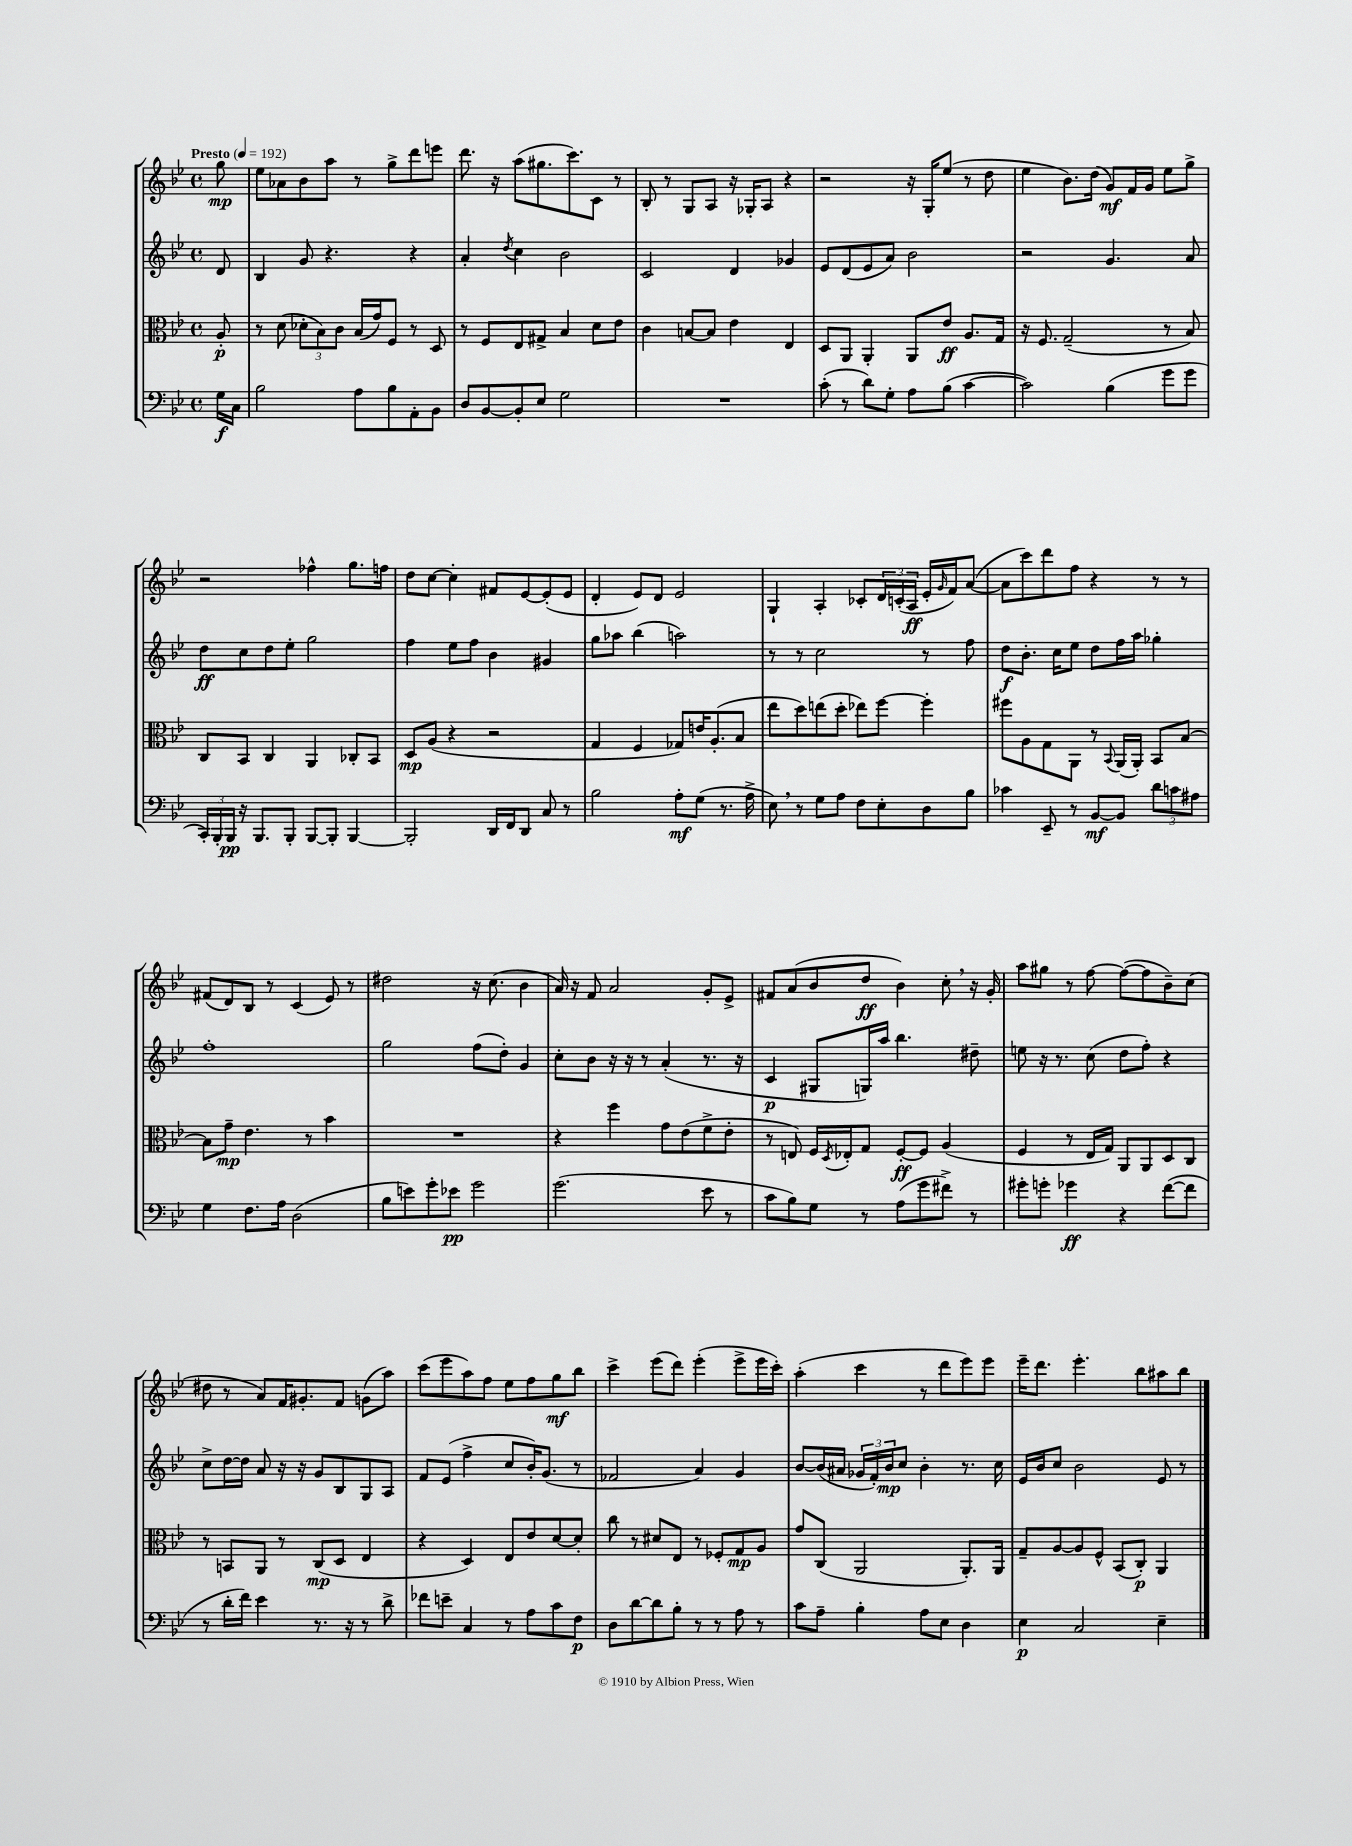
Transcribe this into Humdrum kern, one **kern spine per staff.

**kern	**kern	**kern	**kern
*staff4	*staff3	*staff2	*staff1
*clefF4	*clefC3	*clefG2	*clefG2
*k[b-e-]	*k[b-e-]	*k[b-e-]	*k[b-e-]
*M4/4	*M4/4	*M4/4	*M4/4
*met(c)	*met(c)	*met(c)	*met(c)
*MM192	*MM192	*MM192	*MM192
16G	8A'	8d	8gg
16C	.	.	.
=	=	=	=
2B-	8r	4B-	8ee-
.	(8d	.	8a-
.	12d-'	8g	8b-
.	12B-)	.	.
.	.	4.r	8aa
.	12c	.	.
8A	(16B-	.	8r
.	16g)	.	.
8B-	8F	.	8gg^
8AA'	8r	4r	8ddd
8BB-	8D	.	8eee
=	=	=	=
8D	8r	4a'	8.ddd
[8BB-	8F	.	.
.	.	.	16r
.	.	8qdd	.
8BB-']	8E-	4cc	(8aa
8E-	8G#^	.	8.gg#
2G	4B-	2b-	.
.	.	.	8.ccc)
.	8d	.	8c
.	8e-	.	8r
=	=	=	=
1r	4c	2c	8B-'
.	.	.	8r
.	[8B	.	8G
.	8B]	.	8A
.	4e-	4d	16r
.	.	.	16G-'
.	.	.	8A
.	4E-	4g-	4r
=	=	=	=
(8c'	8D	8e-	2r
8r	8AA	(8d	.
8d)	4AA'	8e-	.
8G'	.	8a)	.
8A	8AA	2b-	16r
.	.	.	16G'
(8B-	8e-	.	(8ee-
[4c	8.A	.	8r
.	.	.	8dd
.	16G	.	.
=	=	=	=
2c])	16r	2r	4ee-
.	8.F	.	.
.	(2G~	.	8.b-)
.	.	.	(16dd
(4B-	.	4.g	8g)
.	.	.	16f
.	.	.	16g
8g	8r	.	8ee-
8g	8B-)	8a	8gg^
=	=	=	=
24CC')	8C	8dd	2r
24BBB-'	.	.	.
24BBB-	.	.	.
16r	8BB-	8cc	.
8.BBB-	.	.	.
.	4C	8dd	.
8BBB-'	.	8ee-'	.
[8BBB-	4AA	2gg	4ff-^^
8BBB-']	.	.	.
[4BBB-	8C-'	.	8.gg
.	8BB-	.	.
.	.	.	16ff
=	=	=	=
2BBB-']	8D	4ff	8dd
.	(8A	.	[8cc
.	4r	8ee-	4cc']
.	.	8ff	.
16DD	2r	4b-	8f#
16FF	.	.	.
8DD	.	.	[8e-
8C	.	4g#	(8e-']
8r	.	.	8e-
=	=	=	=
2B-	4G	8gg	4d'
.	.	8aa-	.
.	4F	(4bb-	8e-)
.	.	.	8d
8A'	8G-)	2aa)	2e-
(8G	16e	.	.
.	(8.A'	.	.
8.r	.	.	.
.	8B-	.	.
16A^	.	.	.
=	=	=	=
8E-)	8ee-	8r	4G`
8r	8dd)	8r	.
8G	(8ee	2cc	4A'
8A	8dd'	.	.
8F	8ee-)	.	8c-'
8E-'	[8ff	.	24d
.	.	.	(24c'
.	.	.	24A
8D	4ff']	8r	16e-'
.	.	.	16qqg
.	.	.	16f)
8B-	.	8ff	([8a
=	=	=	=
4c-	8ff#	8dd	8a]
.	8A	8.b-'	8ccc)
8EE-~	8G	.	8ddd
.	.	16cc	.
8r	8AA	8ee-	8ff
[8BB-	8r	8dd	4r
.	8qqBB-	.	.
8BB-]	(16AA	16ff	.
.	16AA')	16aa	.
12d	8BB-	4gg-'	8r
12c	.	.	.
.	[8B-	.	8r
12A#	.	.	.
=	=	=	=
4G	8B-]	1ff'	(8f#
.	8g~	.	8d)
8.F	4.e-	.	8B-
.	.	.	8r
16A	.	.	.
(2D	.	.	(4c
.	8r	.	.
.	4b-	.	8e-)
.	.	.	8r
=	=	=	=
8B-	1r	2gg	2dd#
8e)	.	.	.
8g'	.	.	.
8e-	.	.	.
2g	.	(8ff	16r
.	.	.	(8.cc
.	.	8dd')	.
.	.	4g	4b-
=	=	=	=
(2.g	4r	8cc'	16a)
.	.	.	16r
.	.	8b-	8f
.	4ff	16r	2a
.	.	16r	.
.	.	8r	.
.	8g	(4a'	.
.	(8e-	.	.
8e-	8f^	8.r	8g'
8r	8e-'	.	8e-^
.	.	16r	.
=	=	=	=
8c	8r	4c	8f#
8B-)	8E)	.	(8a
8G	16F	8G#	8b-
.	8qD	.	.
.	16E-'	.	.
8r	8G	16G)	8dd
.	.	16aa	.
(8A	[8F'	4.bb-	4b-)
8g	8F]	.	.
8f#^)	(4A	.	8cc'
8r	.	8dd#~	16r
.	.	.	16g'
=	=	=	=
8g#'	4F	8ee	8aa
8g'	.	16r	8gg#
.	.	8.r	.
4g-	8r	.	8r
.	16E-	(8cc	[8ff
.	16G)	.	.
4r	8AA	8dd	(8ff_
.	8AA	8ff')	8ff]
([8f	8D	4r	8b-~)
8f]	8C	.	(8cc
=	=	=	=
8r	8r	8cc^	8dd#
16d'	8BB	[16dd	8r
16f)	.	16dd]	.
4e-	8AA	8a	8a)
.	8r	16r	16f
.	.	16r	8.g#'
8.r	(8C	8g	.
.	8D	8B-	8f
16r	.	.	.
8r	4E-	8G	(8g
8d^	.	8A	8aa)
=	=	=	=
8f-	4r	8f	(8ccc
8e~	.	(8e-	8eee-
4C	4D)	4ff^	8aa)
.	.	.	8ff
8r	8E-	8cc	8ee-
8A	8e-	16b-')	8ff
.	.	(8.g	.
8c	[8d	.	8gg
8F	8d']	8r	8bb-
=	=	=	=
8D	8cc	2f-	4ccc^
[8d	8r	.	.
8d]	8d#	.	(8eee-
8B-'	8E-	.	8ddd)
8r	8r	4a)	(4eee-'
8r	8F-'	.	.
8A	8G	4g	8eee-^
8r	8A	.	16eee-
.	.	.	16ccc')
=	=	=	=
8c	8g	[8b-	(4aa'
8A~	(8C	(16b-]	.
.	.	16a#	.
4B-'	2AA	24g-	4ccc
.	.	24f')	.
.	.	24b-	.
.	.	8cc	.
8A	.	4b-'	8r
8E-	.	.	8ddd
4D	8.AA')	8.r	8eee-)
.	.	.	8eee-
.	16AA	16cc	.
=	=	=	=
4E-	8G~	16e-	16eee-~
.	.	16b-	8.ddd
.	[8A	8cc	.
2C	8A]	2b-	4.eee-'
.	8F^^	.	.
.	(8BB-	.	.
.	8C')	.	8bb-
4E-~	4AA	8e-	8aa#
.	.	8r	8bb-
==	==	==	==
*-	*-	*-	*-
